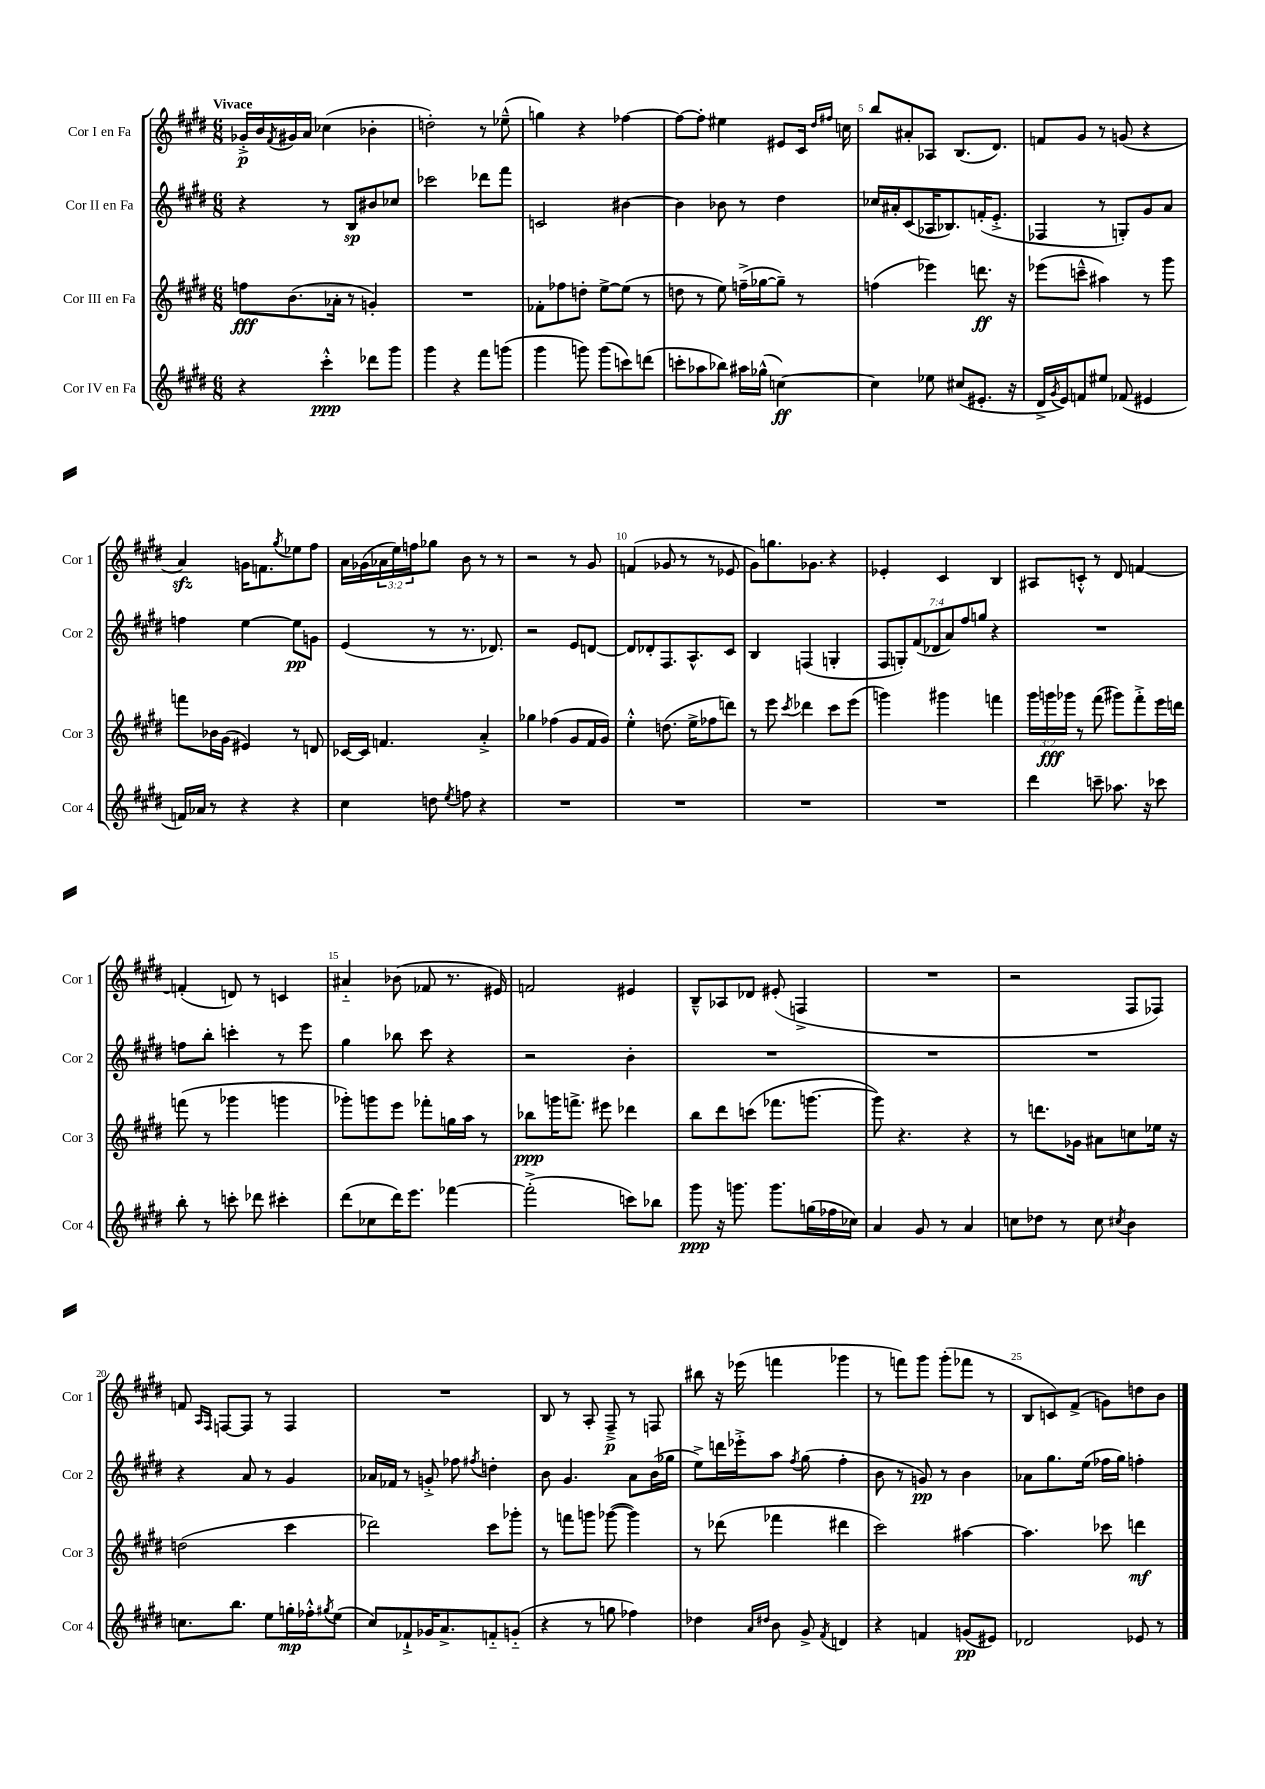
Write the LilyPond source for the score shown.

<<
\new StaffGroup <<
\new Staff = "s0" \with { instrumentName = "Cor I en Fa" shortInstrumentName = "Cor 1" } {
    \clef treble \key e \major \numericTimeSignature \time 6/8 \override Staff.TupletNumber.text = #tuplet-number::calc-fraction-text \tempo "Vivace"
    ges'16-.->\p b'16 \acciaccatura { fis'8 } gis'16 a'16 ces''4( bes'4-. |
    d''2-.) r8 ees''8---^( |
    g''4) r4 fes''4~ |
    fes''8~ fes''8-. eis''4 eis'8 cis'16 \grace { dis''16 fis''16 } c''16 |
    b''8 ais'8-. aes8 b8.( dis'8.) |
    f'8 gis'8 r8 g'8( r4 |
    a'4\sfz) g'16 f'8. \acciaccatura { gis''8 } ees''8 fis''8 |
    a'16 ges'16( \tuplet 3/2 { aes'16 e''16) f''16 } ges''8 b'8 r8 r8 |
    r2 r8 gis'8 |
    f'4( ges'8 r8 r8 ees'8 |
    gis'8) g''8. ges'8. r4 |
    ees'4-. cis'4 b4 |
    ais8 c'8-.-^ r8 dis'8 f'4~ |
    f'4-.( d'8) r8 c'4 |
    ais'4-_ bes'8( fes'8 r8. eis'16) |
    f'2 eis'4 |
    b8---^ aes8 des'8 eis'8-.( f4-> |
    R2. |
    r2 fis8 fes8) |
    f'8 \grace { a16 fis16 } f8~ f8 r8 f4 |
    R2. |
    b8 r8 a8-. fis8--->\p r8 f8 |
    bis''8 r16 ees'''16( f'''4 ges'''4 |
    r8 f'''8) gis'''8 gis'''8-.( fes'''8 r8 |
    b8 c'8) fis'8->( g'8) d''8 b'8 \bar "|." |
}
\new Staff = "s1" \with { instrumentName = "Cor II en Fa" shortInstrumentName = "Cor 2" } {
    \clef treble \key e \major \numericTimeSignature \time 6/8 \override Staff.TupletNumber.text = #tuplet-number::calc-fraction-text
    r4 r8 b8\sp bis'8 ces''8 |
    ces'''2 des'''8 fis'''8 |
    c'2 bis'4~ |
    bis'4 bes'8 r8 dis''4 |
    ces''16 ais'16-. cis'8( aes16 bes8.) f'16-.( e'8.-.-> |
    fes4 r8 g8-.) gis'8 a'8 |
    f''4 e''4~ e''8\pp g'8 |
    e'4( r8 r8. des'8.) |
    r2 e'8 d'8~ |
    d'8 des'8-. fis8. a8.-^ cis'8 |
    b4 f4( g4-. |
    \tuplet 7/4 { fis8 g8-.) fis'8( des'8 a'8) fis''8 g''8 } r4 |
    R2. |
    f''8 b''8-. c'''4-. r8 e'''8 |
    gis''4 bes''8 cis'''8 r4 |
    r2 b'4-. |
    R2. |
    R2. |
    R2. |
    r4 a'8 r8 gis'4 |
    aes'16 fes'16 r8 g'8-.-> fes''8 \acciaccatura { fis''8 } d''4-. |
    b'8 gis'4. a'8 b'16( ges''16 |
    e''8->) d'''16 ees'''16-.-> a''8 \acciaccatura { fis''8 } gis''8( fis''4-. |
    b'8 r8 g'8\pp) r8 b'4 |
    aes'8 gis''8. e''16( fes''16 gis''16) f''4-. \bar "|." |
}
\new Staff = "s2" \with { instrumentName = "Cor III en Fa" shortInstrumentName = "Cor 3" } {
    \clef treble \key e \major \numericTimeSignature \time 6/8 \override Staff.TupletNumber.text = #tuplet-number::calc-fraction-text
    f''8\fff b'8.( aes'16-. r8 g'4-.) |
    R2. |
    fes'8-. fes''8 d''8-. e''8~-> e''8( r8 |
    d''8 r8 e''8) f''16--->( ges''16~ ges''8--) r8 |
    f''4( ees'''4) d'''8.\ff r16 |
    ees'''8( c'''8---^ ais''4) r8 gis'''8 |
    f'''8 bes'16 gis'16( eis'4) r8 d'8 |
    ces'16~ ces'16 f'4. a'4-.-> |
    ges''4 fes''4( gis'8 fis'16 gis'16) |
    e''4-.-^ d''8.( e''16-> fes''8 d'''8) |
    r8 e'''8 \acciaccatura { cis'''8 } des'''4 cis'''8 e'''8( |
    g'''4) gis'''4 f'''4 |
    \tuplet 3/2 { gis'''16 g'''16\fff ges'''16 } r8 fis'''8( gis'''8) fis'''8-.-> e'''16 d'''16 |
    f'''8( r8 ges'''4 g'''4 |
    ges'''8-.) g'''8 e'''8 fes'''8-. g''16 a''16 r8 |
    bes''8\ppp g'''16 f'''8.-> eis'''8 des'''4 |
    b''8 dis'''8 c'''8( fes'''8. g'''8.~ |
    g'''8) r4. r4 |
    r8 d'''8. ges'16 ais'8 c''8 ees''16 r16 |
    d''2( cis'''4 |
    des'''2) cis'''8 ges'''8-. |
    r8 f'''8 g'''8 ges'''8~( ges'''4) |
    r8 des'''8( fes'''4 dis'''4 |
    cis'''2) ais''4~ |
    ais''4. ces'''8 d'''4\mf \bar "|." |
}
\new Staff = "s3" \with { instrumentName = "Cor IV en Fa" shortInstrumentName = "Cor 4" } {
    \clef treble \key e \major \numericTimeSignature \time 6/8
    r4 cis'''4-.-^\ppp des'''8 gis'''8 |
    gis'''4 r4 fis'''8 g'''8( |
    gis'''4 g'''8) g'''8( c'''8) d'''8( |
    c'''8-. aes''8 bes''8) ais''16 ges''16-^( c''4~\ff) |
    c''4 ees''8 cis''8( eis'8.-. r16 |
    dis'16-> \acciaccatura { gis'8 } e'16) f'8 eis''8 fes'8( eis'4 |
    f'16) aes'16 r8 r4 r4 |
    cis''4 d''8 \acciaccatura { e''8 } f''8 r4 |
    R2. |
    R2. |
    R2. |
    R2. |
    dis'''4 c'''8-- aes''8. r16 ces'''8 |
    b''8-. r8 c'''8-. des'''8 cis'''4-. |
    dis'''8( ces''8 dis'''16) e'''8. fes'''4~ |
    fes'''2-.->( c'''8) bes''8 |
    gis'''8\ppp r16 g'''8. g'''8. g''16( fes''16 ces''16) |
    a'4 gis'8 r8 a'4 |
    c''8 des''8 r8 c''8 \acciaccatura { cis''8 } b'4 |
    c''8. b''8. e''8 g''16-.\mp fes''16-.-^ \acciaccatura { gis''8 } e''8( |
    cis''8) fes'8-!-> ges'16 a'8.-> f'8-_ g'8-_( |
    r4 r8 g''8 fes''4) |
    des''4 \grace { a'16 dis''16 } b'8 gis'8-> \acciaccatura { fis'8 } d'4 |
    r4 f'4 g'8\pp( eis'8) |
    des'2 ees'8 r8 \bar "|." |
}
>>
>>
\layout { \context { \Score \override BarNumber.break-visibility = ##(#f #t #t) barNumberVisibility = #(every-nth-bar-number-visible 5) } }
